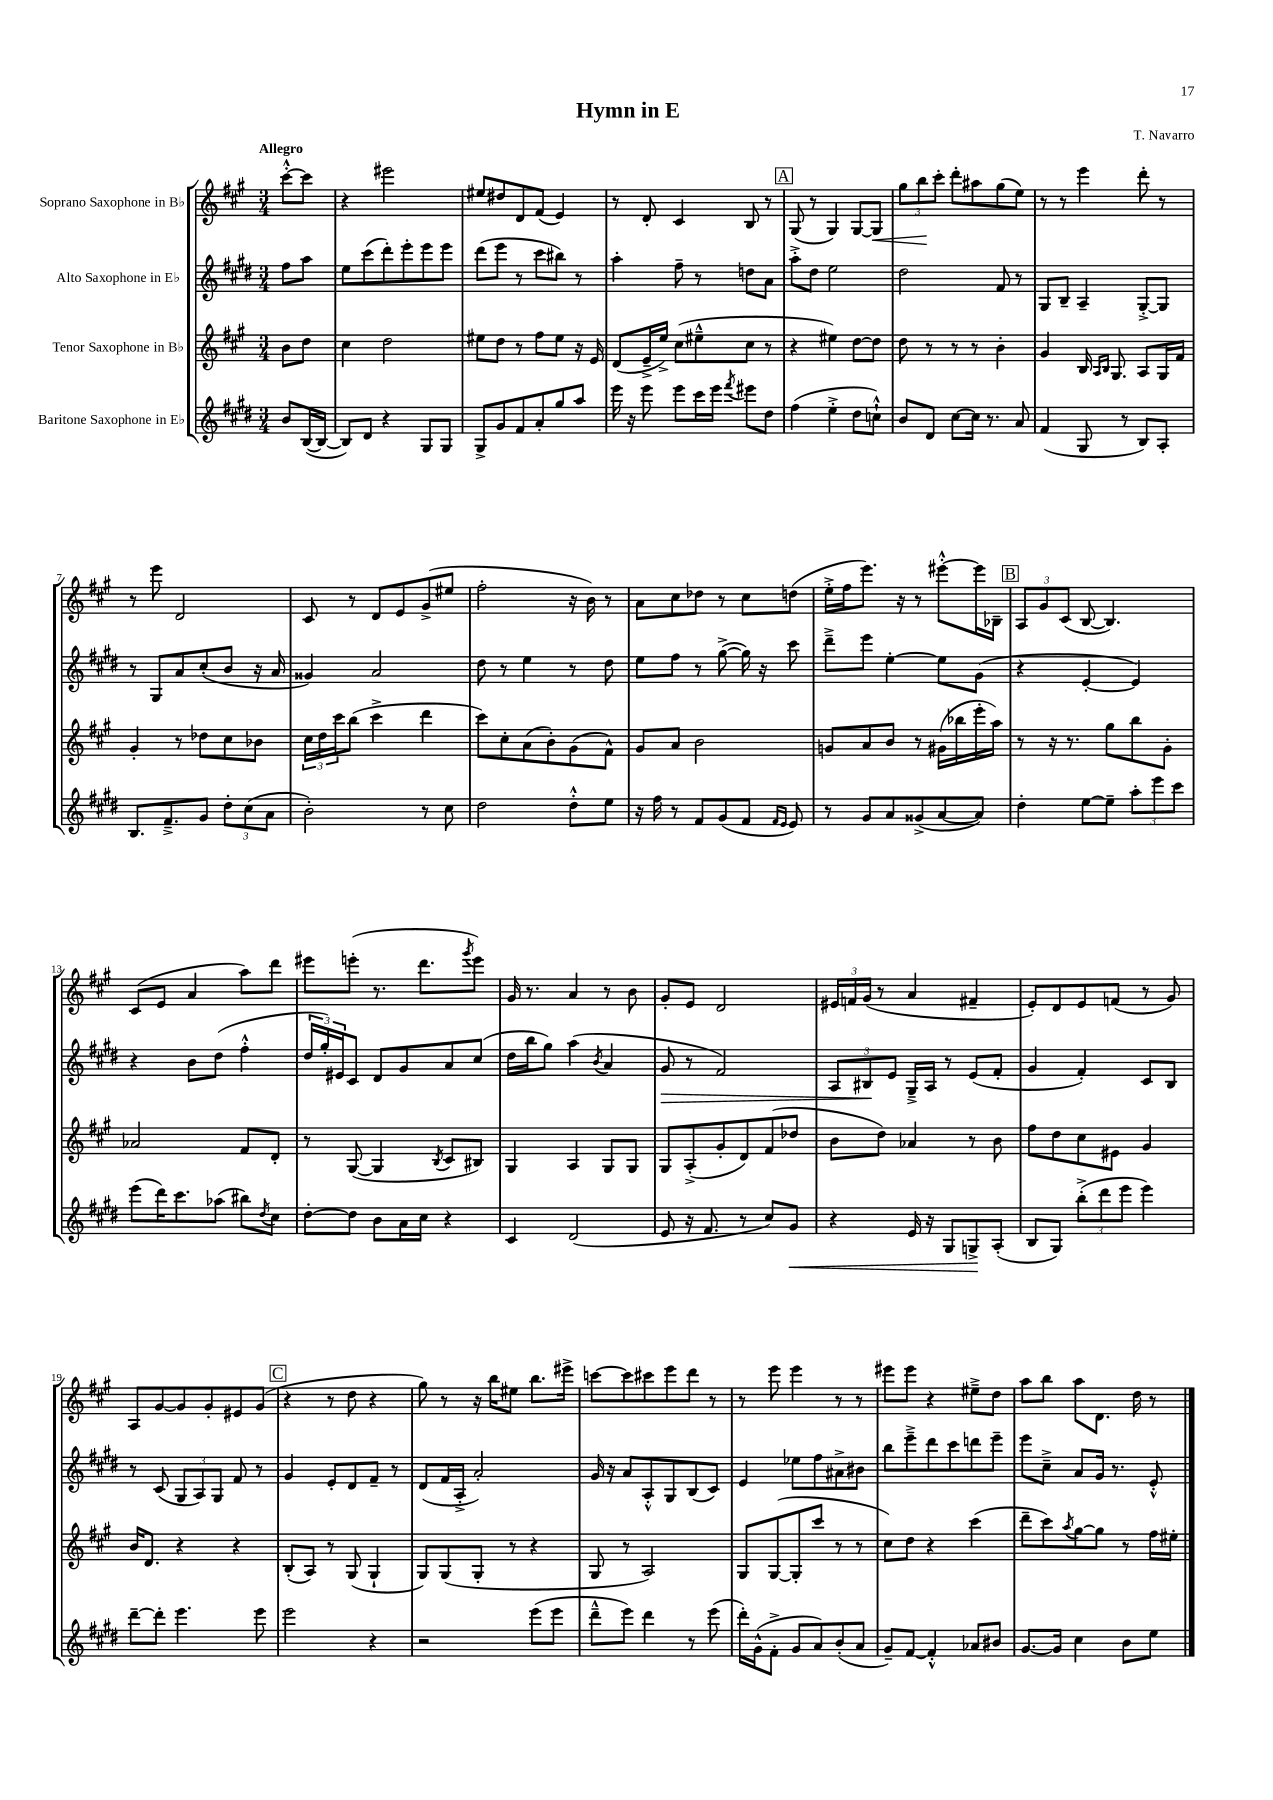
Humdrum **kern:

**kern	**kern	**kern	**kern
*staff4	*staff3	*staff2	*staff1
*clefG2	*clefG2	*clefG2	*clefG2
*k[f#c#g#d#]	*k[f#c#g#]	*k[f#c#g#d#]	*k[f#c#g#]
*M3/4	*M3/4	*M3/4	*M3/4
8b	8b	8ff#	[8ccc#'^^
([16B	8dd	8aa	8ccc#]
16B_	.	.	.
=	=	=	=
8B])	4cc#	8ee	4r
8d#	.	(8ccc#	.
4r	2dd	8ddd#')	2eee#
.	.	8eee'	.
8G#	.	8eee	.
8G#	.	8eee	.
=	=	=	=
8G#^	8ee#	(8ddd#	8ee#
8g#	8dd	8eee	8dd#
8f#	8r	8r	8d
8a'	8ff#	8ccc#	(8f#
8gg#	8ee#	8bb#)	4e)
8aa	16r	8r	.
.	16e	.	.
=	=	=	=
16eee	(8d	4aa'	8r
16r	.	.	.
8eee	16e~^	.	8d'
.	16ee^)	.	.
8eee	(8cc#	8ff#~	4c#
16ccc#	8ee#~^^	8r	.
16eee	.	.	.
8qfff#	.	.	.
8eee#	8cc#	8dd	8B
8dd#	8r	8a	8r
=	=	=	=
(4ff#	4r	8aa'^	(8G#
.	.	8dd#	8r
4ee'^	4ee#)	2ee	4G#)
8dd#	[8dd	.	[8G#
8cc`^^)	8dd]	.	8G#]
=	=	=	=
8b	8dd	2dd#	12gg#
.	.	.	12bb
8d#	8r	.	.
.	.	.	12ccc#'
[8cc#	8r	.	8ddd'
16cc#]	8r	.	8aa#
8.r	.	.	.
.	4b'	8f#	(8gg#
8a	.	8r	8ee)
=	=	=	=
(4f#	4g#	8G#	8r
.	.	8B~	8r
8G#	16B	4A~	4eee
.	16qqA	.	.
.	16qqB	.	.
.	8.G#	.	.
8r	.	.	.
8B)	8A	[8G#'^	8ddd'
8A'	16G#	8G#]	8r
.	16f#	.	.
=	=	=	=
8.B	4g#'	8r	8r
.	.	8G#	8eee
8.f#~^	.	.	.
.	8r	8a	2d
8g#	8dd-	(8cc#'	.
12dd#'	8cc#	8b	.
(12cc#	.	.	.
.	8b-	16r	.
12a	.	.	.
.	.	16a	.
=	=	=	=
2b')	24cc#	4g##)	8c#
.	24dd	.	.
.	24ccc#	.	.
.	(8bb	.	8r
.	4ccc#^	2a	8d
.	.	.	8e
8r	4ddd	.	(8g#^
8cc#	.	.	8ee#
=	=	=	=
2dd#	8ccc#)	8dd#	2ff#'
.	8cc#'	8r	.
.	(8a	4ee	.
.	8b')	.	.
8dd#'^^	(8g#	8r	16r
.	.	.	16b)
8ee	8f#^^)	8dd#	8r
=	=	=	=
16r	8g#	8ee	8a
16ff#	.	.	.
8r	8a	8ff#	8cc#
8f#	2b	8r	8dd-
(8g#	.	([8gg#^	8r
8f#	.	16gg#])	8cc#
.	.	16r	.
16qqf#	.	.	.
16qqe	.	.	.
8e)	.	8ccc#	(8dd
=	=	=	=
8r	8g	8ddd#~^	16ee'^
.	.	.	16ff#
8g#	8a	8eee	8.eee)
8a	8b	[4ee'	.
.	.	.	16r
(8g##^	8r	.	8r
[8a	(16g#	8ee]	[8eee#'^^
.	16bb-	.	.
8a])	16eee'	(8g#	16eee#]
.	16aa)	.	16B-~
=	=	=	=
4dd#'	8r	4r	12A
.	.	.	12g#
.	16r	.	.
.	.	.	(12c#
.	8.r	.	.
[8ee	.	[4e'	[8B
8ee~]	8gg#	.	4.B])
12aa'	8bb	4e])	.
12eee	.	.	.
.	8g#'	.	.
12ccc#	.	.	.
=	=	=	=
(8eee	2a-	4r	(8c#
16ddd#)	.	.	8e
8.ccc#	.	.	.
.	.	8b	4a
(8aa-	.	(8dd#	.
8bb#)	8f#	4ff#'^^	8aa)
8qdd#	.	.	.
8cc#	8d'	.	8ddd
=	=	=	=
[8dd#'	8r	24dd#	8eee#
.	.	24gg#')	.
.	.	24e#	.
8dd#]	([8G#	8c#	(8eee'
8b	4G#]	8d#	8.r
16a	.	8g#	.
16cc#	.	.	8.ddd
.	8qB	.	.
4r	8c#	8a	.
.	.	.	8qggg#
.	8B#)	(8cc#	8eee)
=	=	=	=
4c#	4G#	16dd#	16g#
.	.	16bb	8.r
.	.	8gg#)	.
(2d#	4A	(4aa	4a
.	.	8qb	.
.	8G#	4a	8r
.	8G#	.	8b
=	=	=	=
8e	8G#	8g#	8g#'
16r	(8A'^	8r	8e
8.f#	.	.	.
.	8g#'	2f#)	2d
8r	8d)	.	.
8cc#)	(8f#	.	.
8g#	8dd-	.	.
=	=	=	=
4r	8b	12A	24e#
.	.	.	24f
.	.	12B#	(24g#
.	8dd)	.	8r
.	.	12e	.
16e	4a-	16G#~^	4a
16r	.	16A	.
8G#	.	8r	.
8G^	8r	(8e	4f#~
(8A'	8b	8f#'	.
=	=	=	=
8B	8ff#	4g#	8e')
8G#)	8dd	.	8d
(12bb'^	8cc#	4f#')	8e
12ddd#	.	.	.
.	8e#	.	(8f
12eee	.	.	.
4eee)	4g#	8c#	8r
.	.	8B	8g#)
=	=	=	=
[8ddd#~	16b	8r	8A
.	8.d	.	.
8ddd#']	.	(8c#	[8g#
4.eee	4r	12G#	8g#]
.	.	12A)	.
.	.	.	8g#'
.	.	12G#	.
.	4r	8f#	8e#
8eee	.	8r	(8g#
=	=	=	=
2eee	(8B'	4g#	4r
.	8A)	.	.
.	8r	8e'	8r
.	(8G#	8d#	8dd
4r	4G#`	8f#~	4r
.	.	8r	.
=	=	=	=
2r	8G#)	(8d#	8gg#)
.	(8G#	16f#	8r
.	.	16A'^	.
.	8G#'	2a')	16r
.	.	.	16bb
.	8r	.	8ee#
(8eee	4r	.	8.bb
8eee	.	.	.
.	.	.	16eee#^
=	=	=	=
8ddd#~^^	8G#	16g#	[8ccc
.	.	16r	.
8eee)	8r	8a	8ccc]
4ddd#	2A)	8A'^^	8ccc#
.	.	8G#	8eee
8r	.	(8B	8ddd
(8eee	.	8c#)	8r
=	=	=	=
16ddd#')	8G#	4e	8r
(16g#^^	.	.	.
8f#'^	([8G#	.	8eee
8g#	8G#']	8ee-	4eee
8a)	8ccc#	8ff#	.
(8b'	8r	8a#^	8r
8a	8r	8b#	8r
=	=	=	=
8g#~)	8cc#)	8bb	8eee#
[8f#	8dd	8eee~^	8eee#
4f#'^^]	4r	8ddd#	4r
.	.	8ccc#	.
8a-	(4ccc#	8ddd	8ee#~^
8b#	.	8eee~	8dd
=	=	=	=
[8.g#	8ddd~	8eee	8aa
.	8ccc#)	8cc#~^	8bb
16g#]	.	.	.
.	8qaa	.	.
4cc#	[8gg#	8a	8aa
.	8gg#]	16g#	8.d
.	.	8.r	.
8b	8r	.	.
.	.	.	16dd
8ee	16ff#	8e'^^	8r
.	16ee#'	.	.
==	==	==	==
*-	*-	*-	*-
